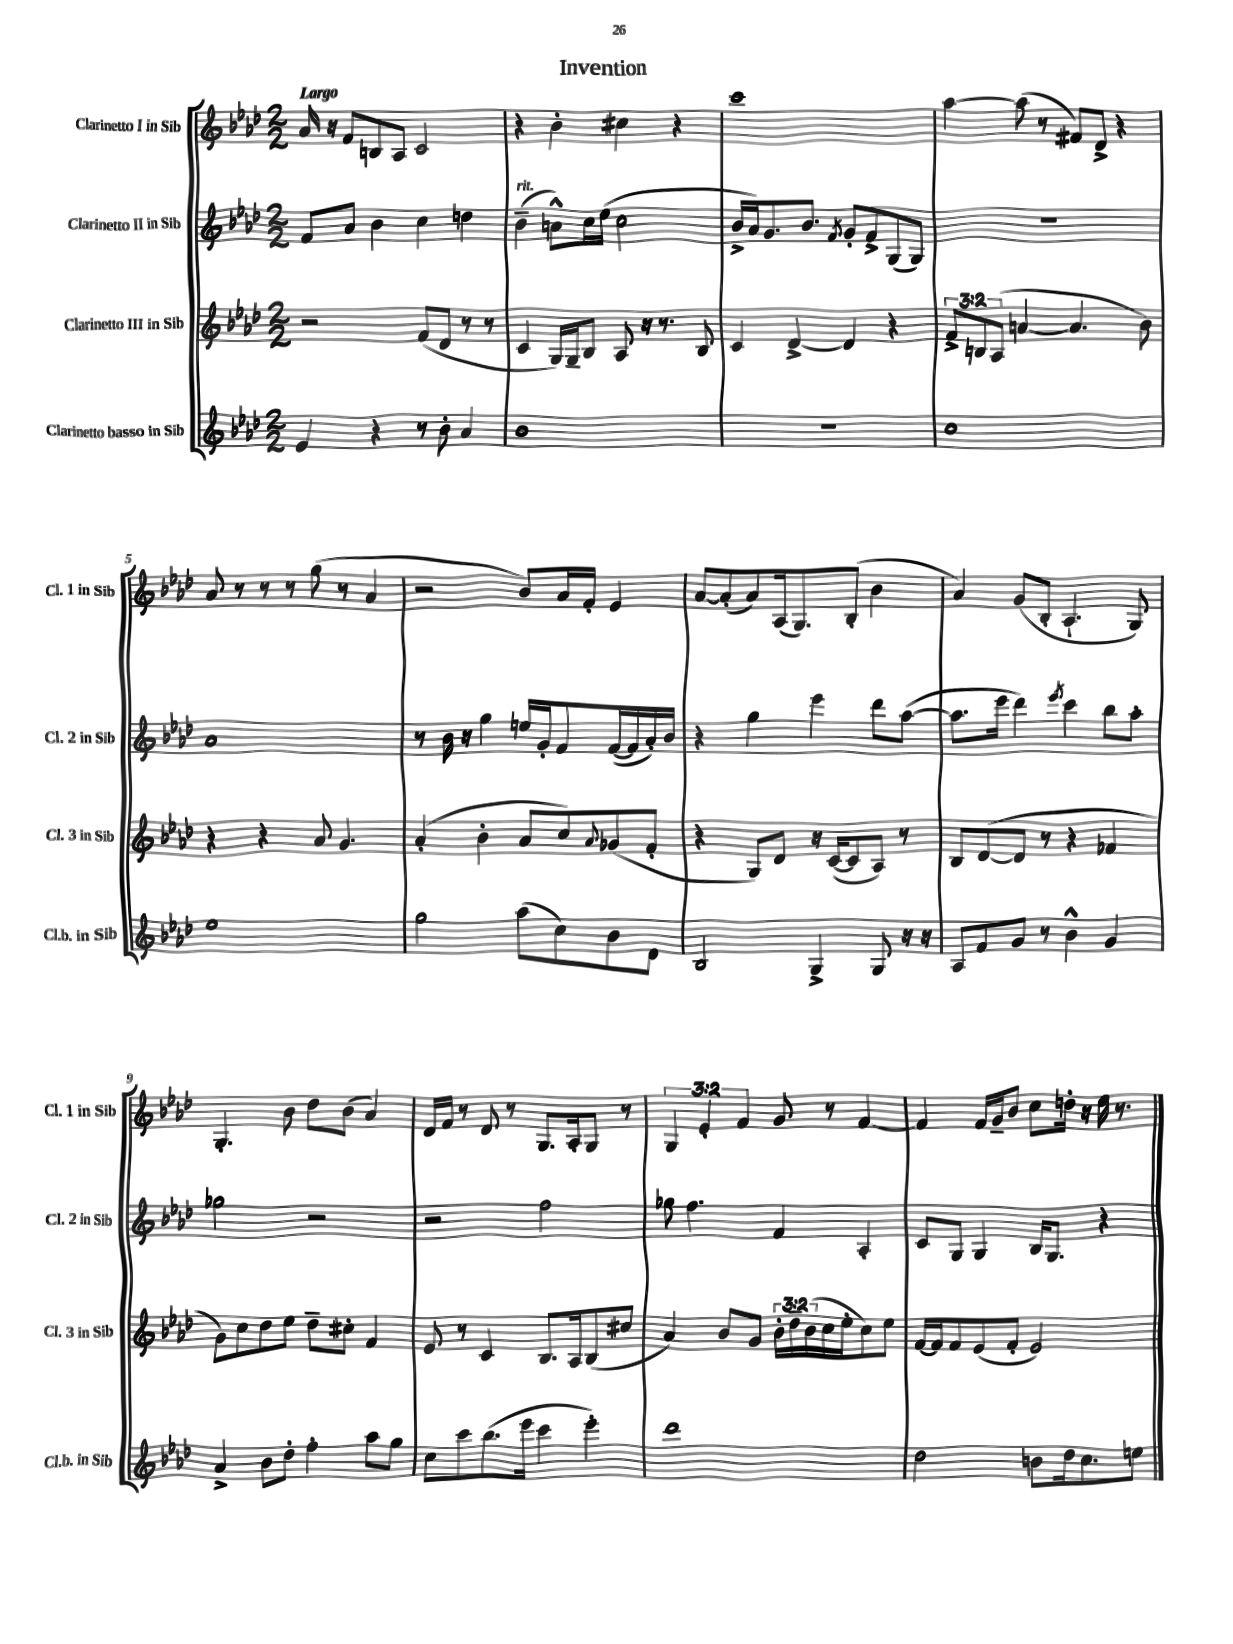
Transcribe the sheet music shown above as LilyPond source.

\header { title = "Invention" }
<<
\new StaffGroup <<
\new Staff = "s0" \with { instrumentName = "Clarinetto I in Sib" shortInstrumentName = "Cl. 1 in Sib" } {
    \clef treble \key aes \major \numericTimeSignature \time 2/2 \override Staff.TupletNumber.text = #tuplet-number::calc-fraction-text \tempo "Largo"
    aes'16 r16 f'8 b8 aes8 c'2 |
    r4 bes'4-. cis''4 r4 |
    c'''1 |
    aes''4~ aes''8( r8 fis'8) des'8-> r4 |
    aes'8 r8 r8 r8 g''8( r8 aes'4 |
    r2 bes'8) aes'16 f'16-. ees'4 |
    aes'8~ aes'8-.( aes'8) aes16( g8.) bes8-.( bes'4 |
    aes'4) g'8( bes8-. aes4.-! g8) |
    g4.-. bes'8 des''8 bes'8( aes'4) |
    des'16 f'16 r8 des'8 r8 g8. aes16-. g8 r8 |
    \tuplet 3/2 { g4 ees'4-. f'4 } g'8 r8 f'4~ |
    f'4 f'16 g'16-- bes'8 c''8 d''16-. r16 ees''16 r8. \bar "|." |
}
\new Staff = "s1" \with { instrumentName = "Clarinetto II in Sib" shortInstrumentName = "Cl. 2 in Sib" } {
    \clef treble \key aes \major \numericTimeSignature \time 2/2
    f'8 aes'8 bes'4 c''4 d''4 |
    bes'4--^\markup { \italic "rit." }( a'8-^) c''16 ees''16( c''2 |
    bes'16-> aes'16) g'8. bes'8. \acciaccatura { f'8 } g'8-. f'8-> g8( g8) |
    R1 |
    aes'1 |
    r8 bes'16 r16 g''4 e''16 g'16-. f'8 f'16~( f'16 aes'16-.) bes'16 |
    r4 g''4 ees'''4 des'''8 aes''8~( |
    aes''8. ees'''16 des'''4) \acciaccatura { ees'''8 } c'''4 bes''8 aes''8-. |
    ges''2 r2 |
    r2 f''2 |
    ges''8 f''4. f'4 aes4-. |
    c'8 g8 g4 bes16 g8. r4 \bar "|." |
}
\new Staff = "s2" \with { instrumentName = "Clarinetto III in Sib" shortInstrumentName = "Cl. 3 in Sib" } {
    \clef treble \key aes \major \numericTimeSignature \time 2/2 \override Staff.TupletNumber.text = #tuplet-number::calc-fraction-text
    r2 f'8( des'8 r8 r8 |
    c'4 g16) g16-- bes8 aes8 r16 r8. bes8 |
    c'4 des'4~-> des'4 r4 |
    \tuplet 3/2 { f'8-> b8 aes8( } a'4~ a'4. bes'8) |
    r4 r4 aes'8 g'4. |
    aes'4-.( bes'4-. aes'8 c''8) \appoggiatura { aes'8 } ges'8( f'8-. |
    r4 g8) des'8 r16 c'16~( c'8 aes8) r8 |
    bes8 des'8~( des'8 r8 r4 fes'4 |
    g'8) c''8 des''8 ees''8 des''8-- cis''8-. f'4 |
    ees'8 r8 c'4 bes8. aes16 bes8( cis''8 |
    aes'4) bes'8 g'8 \tuplet 3/2 { bes'16-. des''16-- bes'16( } c''16 ees''16-. c''8) ees''8 |
    f'16~ f'16 f'8 ees'8( f'8-. ees'2) \bar "|." |
}
\new Staff = "s3" \with { instrumentName = "Clarinetto basso in Sib" shortInstrumentName = "Cl.b. in Sib" } {
    \clef treble \key aes \major \numericTimeSignature \time 2/2
    ees'4 r4 r8 bes'8-. aes'4 |
    bes'1 |
    R1 |
    c''1 |
    ees''1 |
    g''2 aes''8( c''8) bes'8 des'8 |
    bes2 g4-> g8 r16 r16 |
    aes8 f'8 g'8 r8 bes'4-^ g'4 |
    aes'4-> bes'8 des''8-. f''4-. aes''8 g''8 |
    c''8 c'''8 bes''8.( ees'''16 c'''4 ees'''4-.) |
    des'''1 |
    des''2 b'8 des''16 c''8. e''8 \bar "|." |
}
>>
>>
